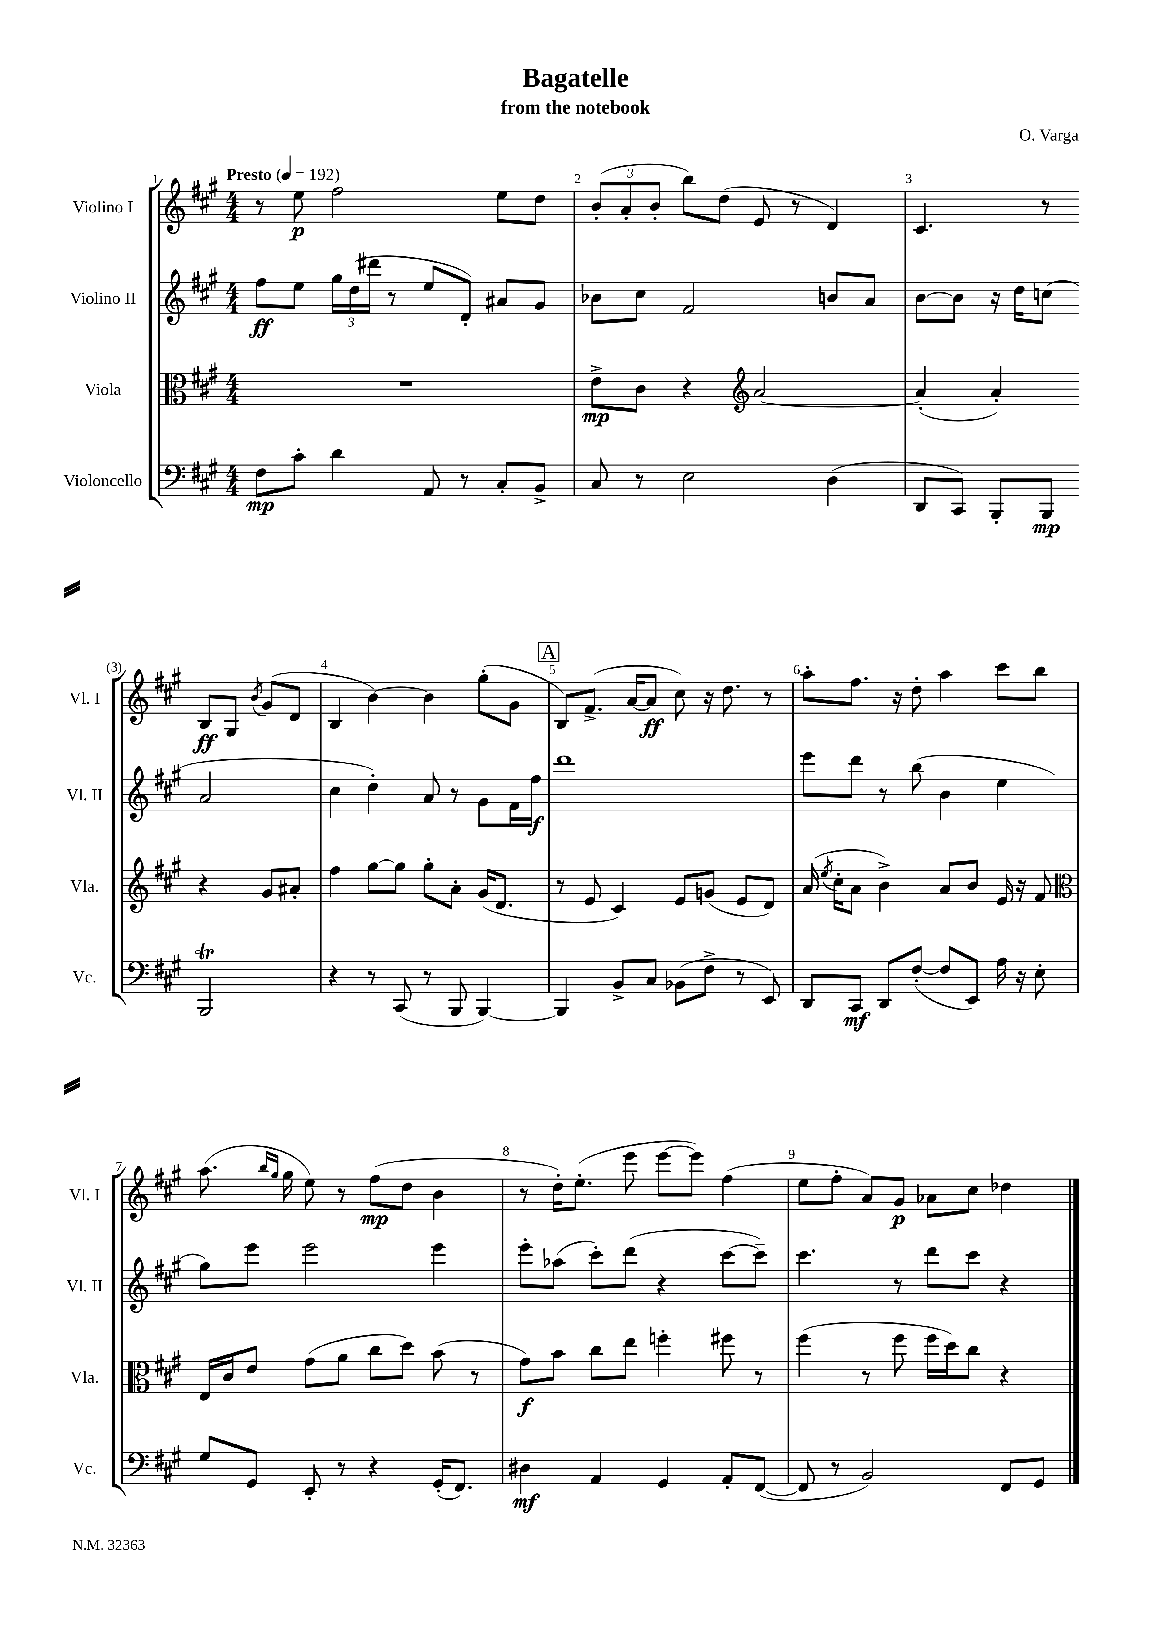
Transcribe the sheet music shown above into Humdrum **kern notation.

**kern	**dynam	**kern	**dynam	**kern	**dynam	**kern	**dynam
*part4	*part4	*part3	*part3	*part2	*part2	*part1	*part1
*staff4	*staff4	*staff3	*staff3	*staff2	*staff2	*staff1	*staff1
*I"Violoncello	*	*I"Viola	*	*I"Violino II	*	*I"Violino I	*
*I'Vc.	*	*I'Vla.	*	*I'Vl. II	*	*I'Vl. I	*
*clefF4	*	*clefC3	*	*clefG2	*	*clefG2	*
*k[f#c#g#]	*	*k[f#c#g#]	*	*k[f#c#g#]	*	*k[f#c#g#]	*
*M4/4	*	*M4/4	*	*M4/4	*	*M4/4	*
*MM192	*	*MM192	*	*MM192	*	*MM192	*
=1	=1	=1	=1	=1	=1	=1	=1
!	!	!	!	!	!	!LO:TX:a:B:t=Presto	!
8F#\L	mp	1r	.	8ff#\L	ff	8r	.
8c#'\J	.	.	.	8ee\J	.	8ee\	p
4d\	.	.	.	24gg#\LL	.	2ff#\	.
.	.	.	.	(24dd\	.	.	.
.	.	.	.	24ddd#X\JJ	.	.	.
.	.	.	.	8r	.	.	.
8AA/	.	.	.	8ee/L	.	.	.
8r	.	.	.	8d'/J)	.	.	.
8C#'/L	.	.	.	8a#X/L	.	8ee\L	.
8BB^/J	.	.	.	8g#/J	.	8dd\J	.
=2	=2	=2	=2	=2	=2	=2	=2
8C#/	.	8e^\L	mp	8b-X\L	.	(12b'/L	.
.	.	.	.	.	.	12a'/	.
8r	.	8c#\J	.	8cc#\J	.	.	.
.	.	.	.	.	.	12b'/J	.
2E\	.	4r	.	2f#/	.	8bb\L)	.
.	.	.	.	.	.	(8dd\J	.
*	*	*clefG2	*	*	*	*	*
.	.	[2a/	.	.	.	8e/	.
.	.	.	.	.	.	8r	.
(4D\	.	.	.	8bn/L	.	4d/)	.
.	.	.	.	8a/J	.	.	.
=3	=3	=3	=3	=3	=3	=3	=3
8DD/L	.	(4a'/]	.	[8b\L	.	4.c#/	.
8CC#/J)	.	.	.	8b\J]	.	.	.
8BBB'/L	.	4a'/)	.	16r	.	.	.
.	.	.	.	16dd\KL	.	.	.
8BBB/J	mp	.	.	(8ccn\J	.	8r	.
2BBBT/	.	4r	.	2a/	.	8B/L	ff
.	.	.	.	.	.	8G#/J	.
.	.	.	.	.	.	8qb/	.
.	.	8g#/L	.	.	.	(8g#/L	.
.	.	8a#X'/J	.	.	.	8d/J	.
!!LO:LB:g=z
=4	=4	=4	=4	=4	=4	=4	=4
4r	.	4ff#\	.	4cc#\	.	4B/	.
8r	.	[8gg#\L	.	4dd'\)	.	[4b\)	.
(8CC#/	.	8gg#\J]	.	.	.	.	.
8r	.	8gg#'\L	.	8a/	.	4b\]	.
8BBB/	.	8a'\J	.	8r	.	.	.
[4BBB/)	.	(16g#/KL	.	8g#\L	.	(8gg#'\L	.
.	.	8.d/J	.	.	.	.	.
.	.	.	.	16f#\L	.	8g#\J	.
.	.	.	.	16ff#\JJ	f	.	.
!!LO:REH:place=s1:t=A
=5	=5	=5	=5	=5	=5	=5	=5
4BBB/]	.	8r	.	1ddd	.	8B/L)	.
.	.	8e/	.	.	.	(8.f#^/J	.
8BB^/L	.	4c#/)	.	.	.	.	.
.	.	.	.	.	.	[16a/KL	.
8C#/J	.	.	.	.	.	8a/J]	ff
(8BB-X\L	.	8e/L	.	.	.	8cc#\)	.
8F#^\J	.	(8gn/J	.	.	.	16r	.
.	.	.	.	.	.	8.dd\	.
8r	.	8e/L	.	.	.	.	.
8EE/)	.	8d/J)	.	.	.	8r	.
=6	=6	=6	=6	=6	=6	=6	=6
8DD/L	.	(16a/	.	8eee\L	.	8aa'\L	.
.	.	8qee/	.	.	.	.	.
.	.	16cc#'\KL	.	.	.	.	.
8CC#/J	mf	8a\J	.	8ddd\J	.	8.ff#\J	.
8DD/L	.	4b^\)	.	8r	.	.	.
.	.	.	.	.	.	16r	.
([8F#'/J	.	.	.	(8bb\	.	8dd'\	.
8F#/L]	.	8a/L	.	4b\	.	4aa\	.
8EE/J)	.	8b/J	.	.	.	.	.
16A\	.	16e/	.	4ee\	.	8ccc#\L	.
16r	.	16r	.	.	.	.	.
8E'\	.	8f#/	.	.	.	8bb\J	.
!!LO:LB:g=z
=7	=7	=7	=7	=7	=7	=7	=7
*	*	*clefC3	*	*	*	*	*
8G#/L	.	16E/LL	.	8gg#\L)	.	(8.aa\	.
.	.	16c#/J	.	.	.	.	.
8GG#/J	.	8e/J	.	8eee\J	.	.	.
.	.	.	.	.	.	16qqbb/LL	.
.	.	.	.	.	.	16qqgg#/JJ	.
.	.	.	.	.	.	16gg#\	.
8EE'/	.	(8g#\L	.	2eee\	.	8ee\)	.
8r	.	8a\J	.	.	.	8r	.
4r	.	8cc#\L	.	.	.	(8ff#\L	mp
.	.	8dd\J)	.	.	.	8dd\J	.
(16GG#'/KL	.	(8b\	.	4eee\	.	4b\	.
8.FF#/J)	.	.	.	.	.	.	.
.	.	8r	.	.	.	.	.
=8	=8	=8	=8	=8	=8	=8	=8
4D#X\	mf	8g#\L)	f	8eee'\L	.	8r	.
.	.	8b\J	.	(8aa-X\J	.	16dd'\KL)	.
.	.	.	.	.	.	(8.ee'\J	.
4AA/	.	8cc#\L	.	8ccc#'\L)	.	.	.
.	.	8ee\J	.	(8ddd\J	.	8eee\	.
4GG#/	.	4ffn'\	.	4r	.	[8eee\L	.
.	.	.	.	.	.	8eee\J])	.
8AA'/L	.	8ff#X\	.	[8ccc#\L	.	(4ff#\	.
([8FF#/J	.	8r	.	8ccc#~\J])	.	.	.
=9	=9	=9	=9	=9	=9	=9	=9
8FF#/]	.	(4ff#\	.	4.ccc#\	.	8ee\L	.
8r	.	.	.	.	.	8ff#'\J	.
2BB/)	.	8r	.	.	.	8a/L)	.
.	.	8ff#\	.	8r	.	8g#/J	p
.	.	16ff#\LL	.	8ddd\L	.	8a-X\L	.
.	.	16dd\J)	.	.	.	.	.
.	.	8cc#\J	.	8ccc#\J	.	8cc#\J	.
8FF#/L	.	4r	.	4r	.	4dd-X\	.
8GG#/J	.	.	.	.	.	.	.
==	==	==	==	==	==	==	==
*-	*-	*-	*-	*-	*-	*-	*-
